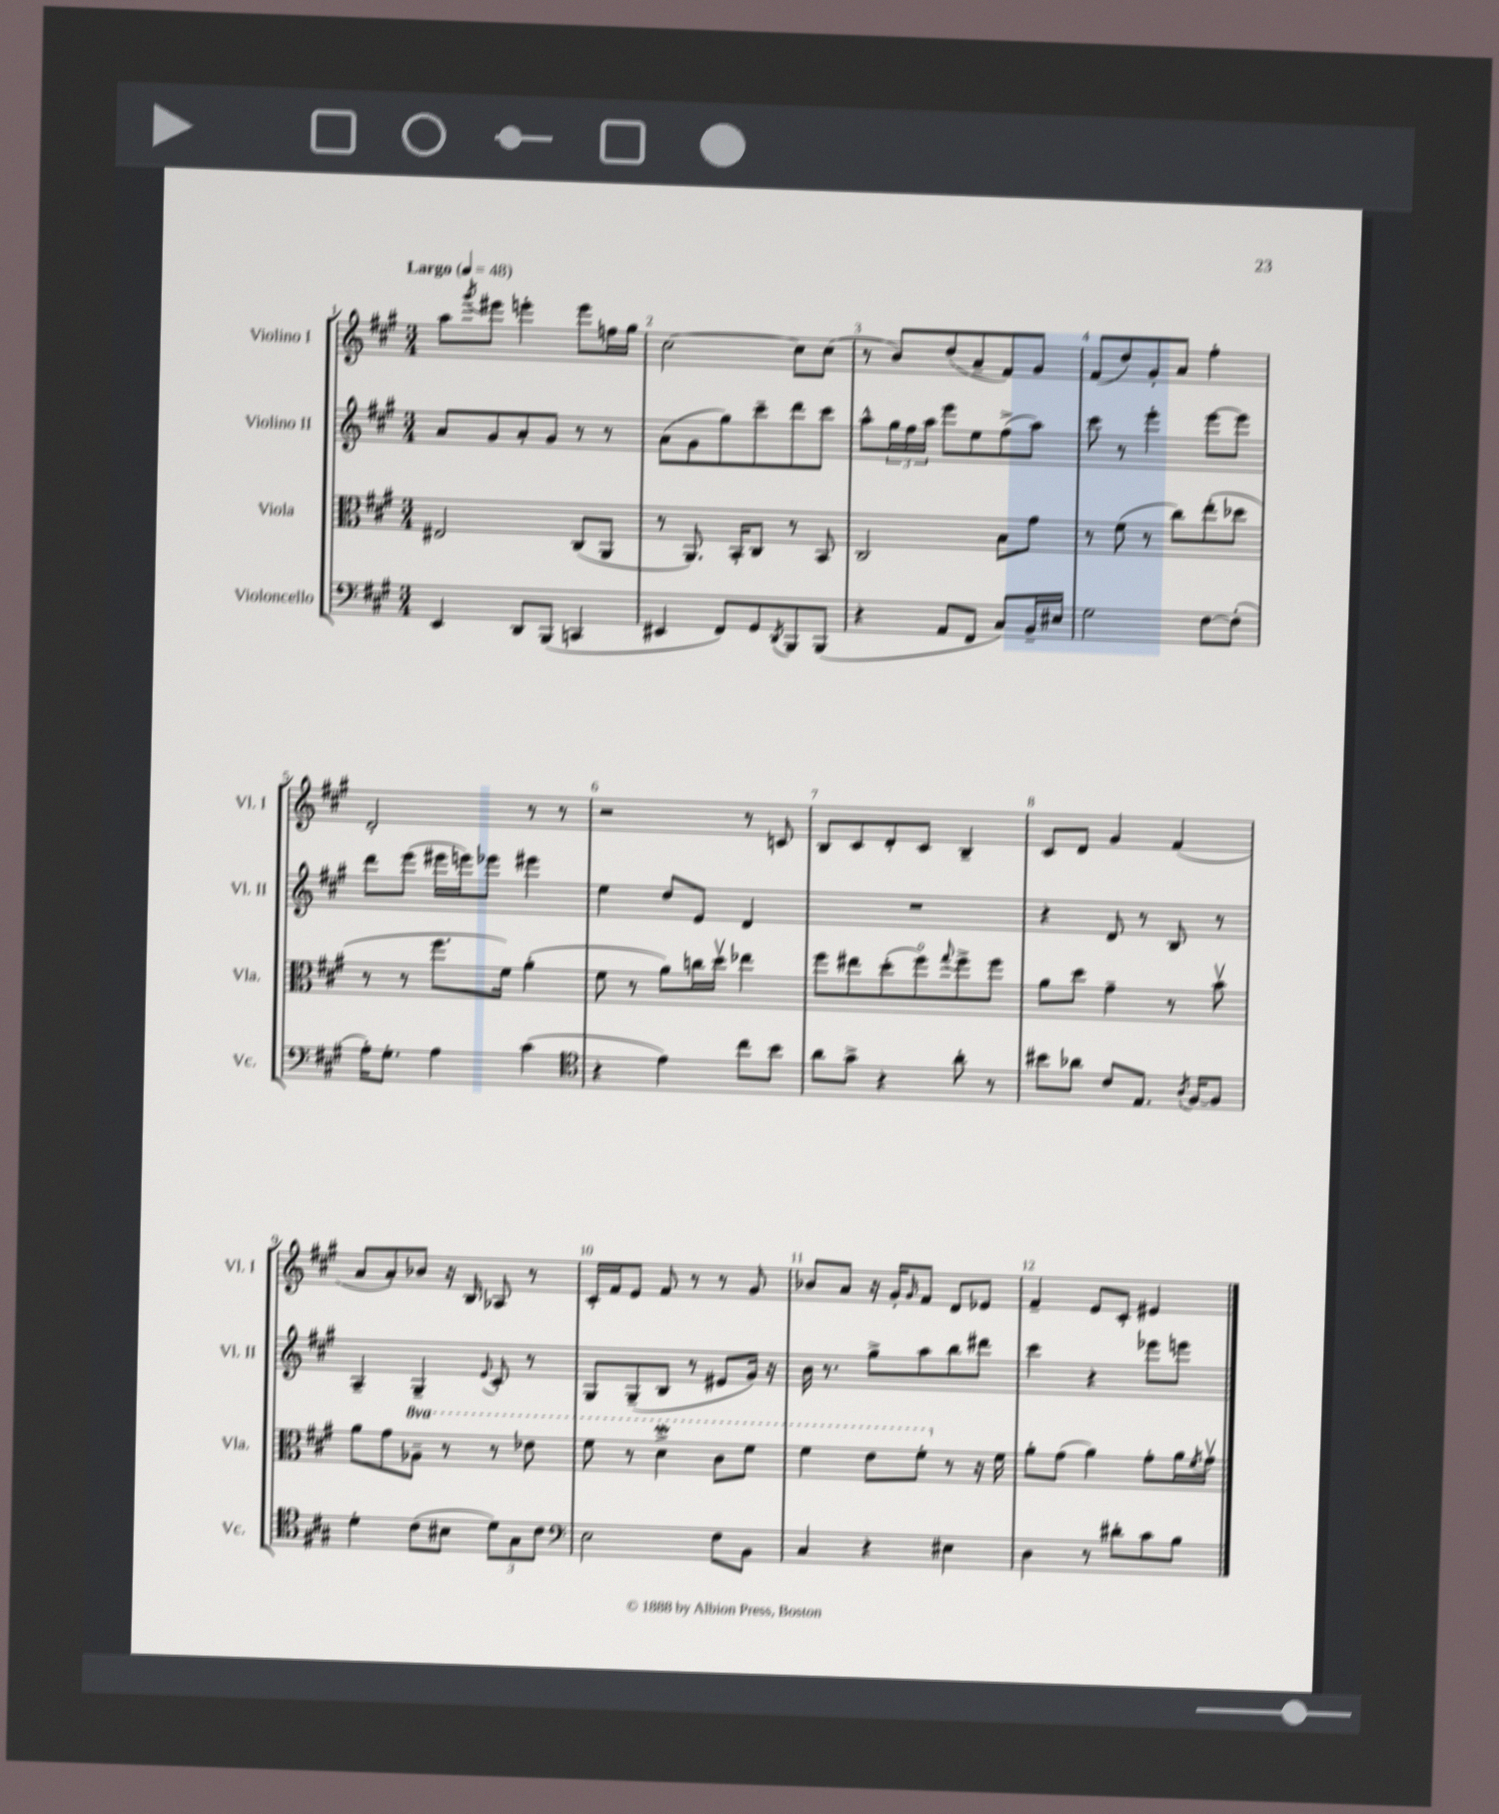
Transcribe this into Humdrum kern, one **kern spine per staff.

**kern	**kern	**kern	**kern
*staff4	*staff3	*staff2	*staff1
*clefF4	*clefC3	*clefG2	*clefG2
*k[f#c#g#]	*k[f#c#g#]	*k[f#c#g#]	*k[f#c#g#]
*M3/4	*M3/4	*M3/4	*M3/4
*MM48	*MM48	*MM48	*MM48
4EE	2E#	8a	8aa
.	.	.	8qggg#
.	.	8g#	8eee#
8DD	.	8a'	4eee'
(8BBB	.	8g#	.
4CC	(8C#	8r	8eee
.	8AA	8r	16ff
.	.	.	16gg#
=	=	=	=
4EE#	8r	(8a	[2cc#
.	8.AA)	8g#	.
8FF#)	.	8gg#)	.
.	16BB'	.	.
8GG#	8C#	8ccc#~	.
8qDD	.	.	.
8BBB	8r	8ddd	8cc#]
(8BBB	8BB	8ccc#	(8cc#
=	=	=	=
4r	2C#	8aa^^	8r
.	.	24gg#	8b)
.	.	24ff#	.
.	.	24aa	.
8AA	.	8eee	(8dd
8FF#	.	8ee	8a~
8C#)	8B	(8ff#^	8f#)
16BB~	8g#	8aa)	8g#
16E#	.	.	.
=	=	=	=
2G#	8r	8ccc#	(8f#
.	(8f#	8r	8dd)
.	8r	4eee'	8g#'
.	8cc#)	.	8a
[8F#	(8ee'	[8eee	4ff#'
(8F#']	8dd-	8eee]	.
=	=	=	=
16A')	8r	8ddd	2d'
8.G#'	.	.	.
.	8r	(8eee	.
4A	8.ff#	16eee#	.
.	.	16eee)	.
.	.	8eee-	.
.	16f#)	.	.
(4c#	(4a'	4eee#	8r
.	.	.	8r
=	=	=	=
*clefC4	*	*	*
4r	8f#	4ee	2r
.	8r	.	.
4e)	8a)	8dd	.
.	16cc	8e	.
.	16ddv	.	.
8cc#	4ee-	4d	8r
8b	.	.	8c
=	=	=	=
8a	8ff#	2.r	8B
8g#^	8ee#	.	8c#
4r	(8dd'	.	8d'
.	8ff#o)	.	8c#
.	8qqgg#	.	.
8a'	8ff#^	.	4B~
8r	8ff#	.	.
=	=	=	=
8b#	8a	4r	8c#
8a-	8dd	.	8d
8c#	4g#~	8d	4g#
8.E	.	8r	.
.	8r	8B	(4f#
8qA	.	.	.
[16F#	.	.	.
8F#]	8bv	8r	.
=	=	=	=
4d'	8a	4A~	8a
.	8g#	.	8a')
(8c#	8a-~	4G#~	8b-
8B#	8r	.	16r
.	.	.	16B
.	.	8qqe	.
12d)	8r	8c#'	8A-
12G#	.	.	.
.	8ee-	8r	8r
12c#	.	.	.
=	=	=	=
*clefF4	*	*	*
2E	8ff#	8G#	16c#'
.	.	.	16f#
.	8r	(8G#~	8e
.	4dd^	8B	8f#
.	.	8r	8r
8F#	8cc#	8e#	8r
8BB	8ff#	16g#)	8g#
.	.	16r	.
=	=	=	=
4C#	4ff#	16b	8b-
.	.	8.r	.
.	.	.	8a
4r	8ee	8gg#^	16r
.	.	.	16g#'
.	.	.	16qqg#
.	8ff#'	8aa	8f#
4E#	8r	8bb	8d
.	16r	8ddd#	8e-
.	16f#	.	.
=	=	=	=
4D	8a'	4ccc#	4f#~
.	(8g#	.	.
8r	4a)	4r	8e
8d#'	.	.	8c#'
8c#	8g#'	8eee-	4e#
8B	16a	8eee	.
.	8qf#	.	.
.	16g#v	.	.
==	==	==	==
*-	*-	*-	*-
